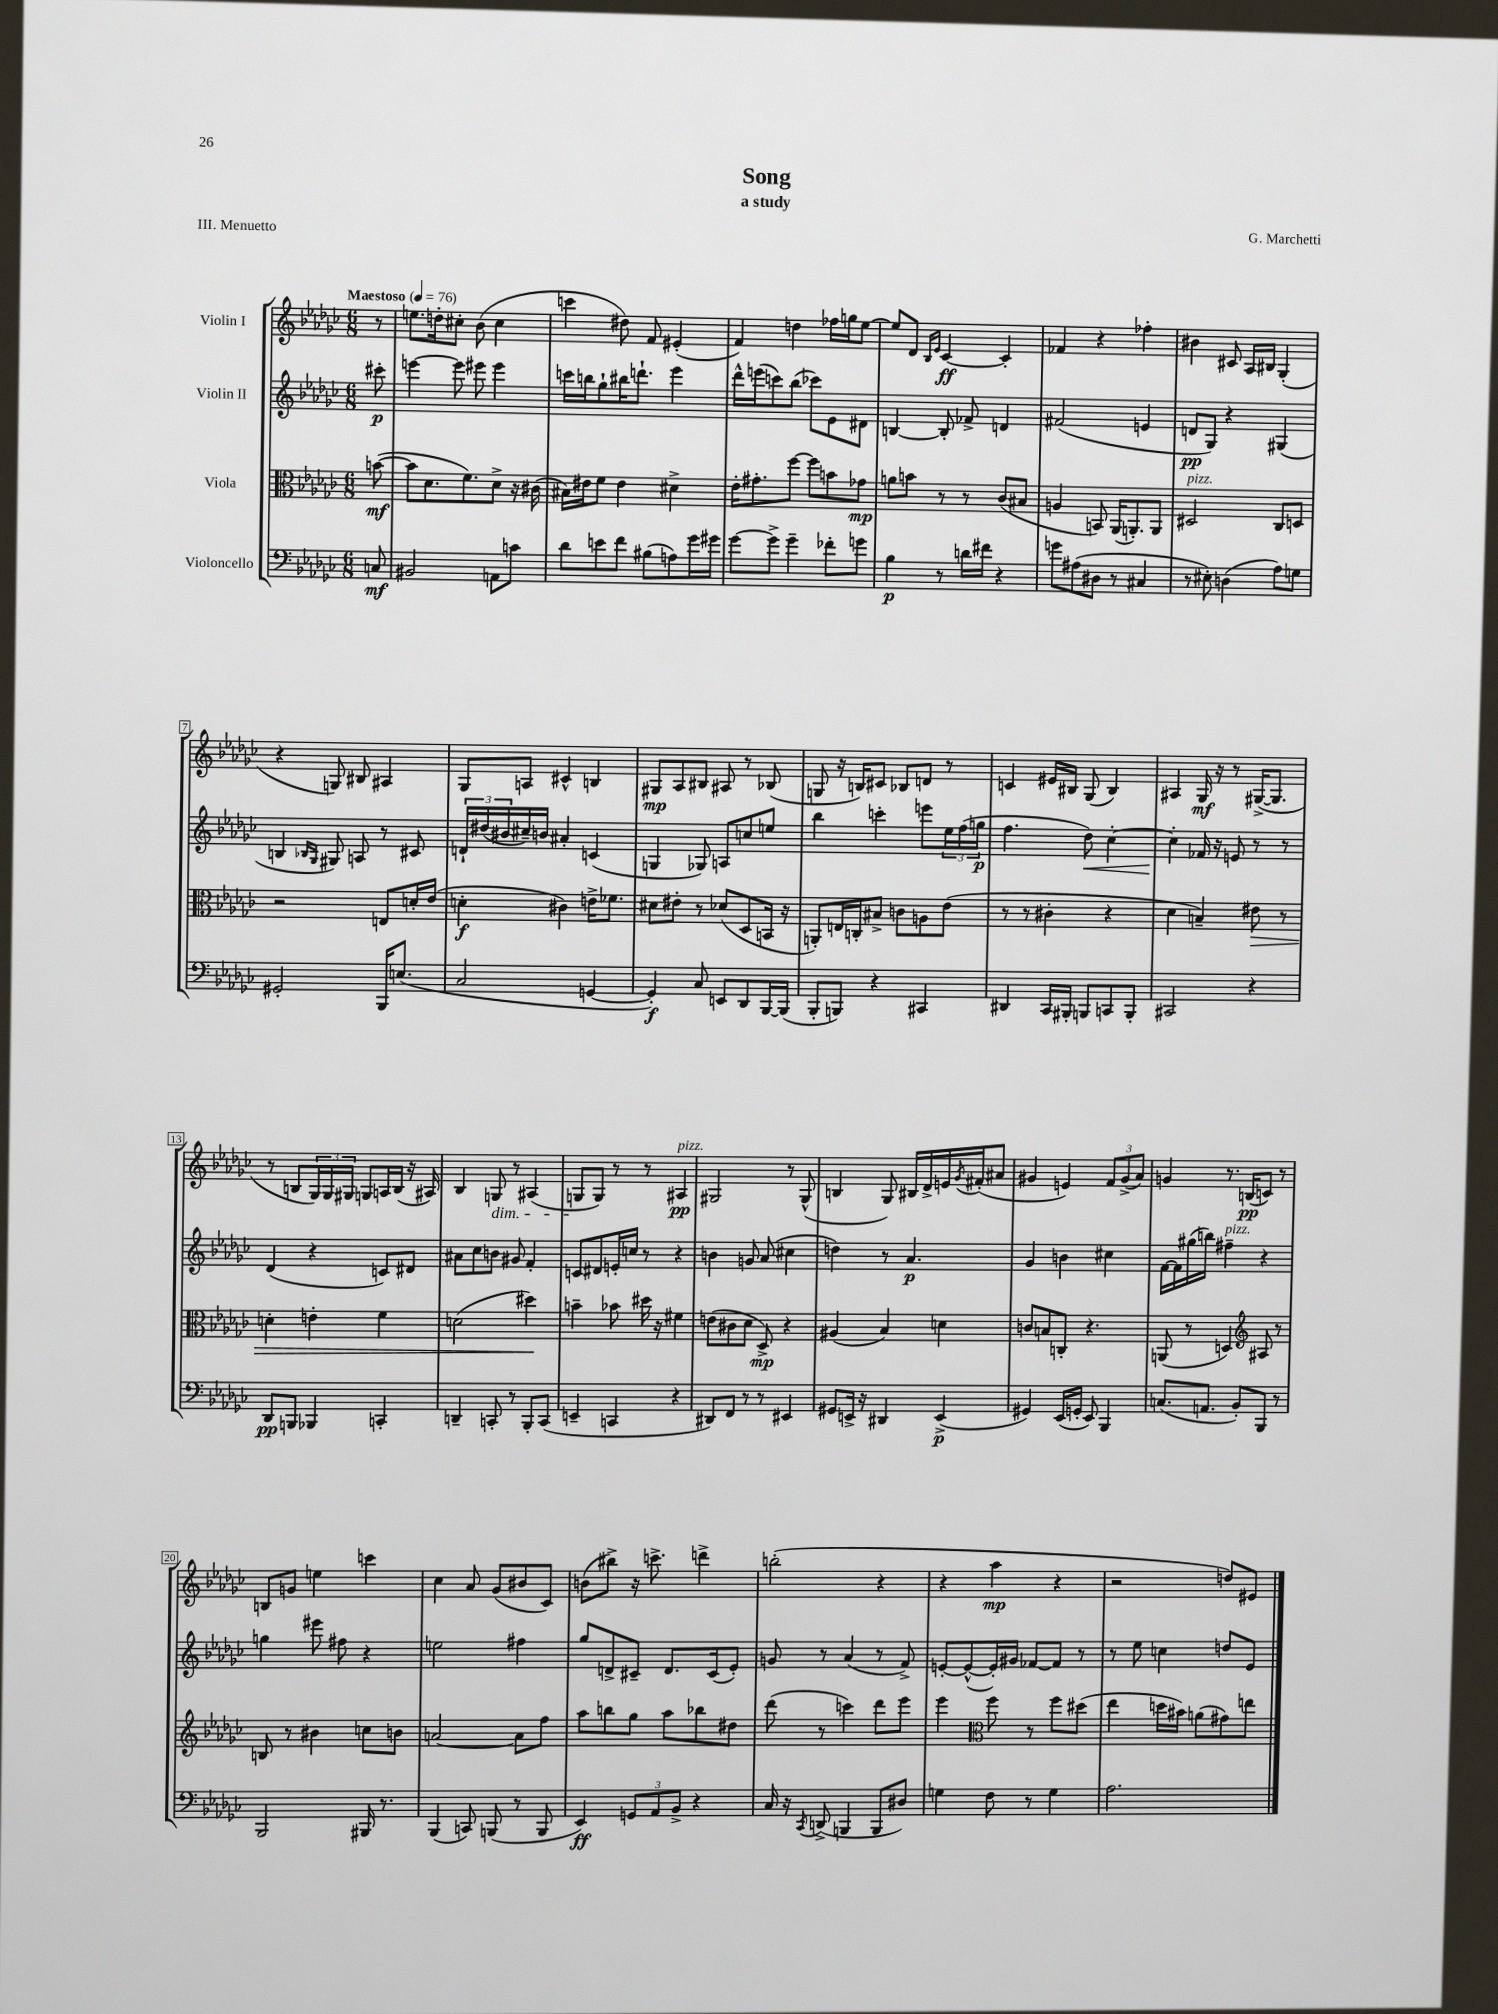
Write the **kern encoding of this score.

**kern	**kern	**kern	**kern
*staff4	*staff3	*staff2	*staff1
*clefF4	*clefC3	*clefG2	*clefG2
*k[b-e-a-d-g-c-]	*k[b-e-a-d-g-c-]	*k[b-e-a-d-g-c-]	*k[b-e-a-d-g-c-]
*M6/8	*M6/8	*M6/8	*M6/8
*MM76	*MM76	*MM76	*MM76
8C	([8b	8ccc#'	8r
=	=	=	=
2BB#	8b]	[4eee	8.ee
.	8.d-	.	.
.	.	.	16dd'
.	.	8eee]	8cc#'
.	8.f)	.	.
.	.	8eee#	(8b-
8AA	8d-^	4eee#	4cc#
8c	16r	.	.
.	(16c#	.	.
=	=	=	=
8d-	16B#)	16ccc	4ccc
.	16e#	16bb	.
8e	8f	8gg-`	.
8f	4e#	16bb#	8dd#)
.	.	8.ddd`	.
(8B#	.	.	8f
8A)	4d#^	4eee-	(4e#'
16g-	.	.	.
16g#	.	.	.
=	=	=	=
[8g-	16e-'	16ddd-^^	4f)
.	8.g#'	(16eee	.
8g-^]	.	8ccc)	.
4g-~	[8ff	(8bb-	4dd
.	8ff]	8ccc-)	.
8f-'	8b	8e-	16ff-
.	.	.	16gg
8g	8g-	8d#	[8ee-
=	=	=	=
4B-	8a	[4B	8ee-]
.	8b	.	8d-
.	.	.	16qqB-
.	.	.	16qqe-
8r	8r	8B']	[4c-
16d	8r	8f-^	.
16f#	.	.	.
4r	(8c-	4d	4c-']
.	8B#	.	.
=	=	=	=
8g	4A	(2f#	4f-
(8A#	.	.	.
8D#	8BB)	.	4r
8r	(16AA-	.	.
.	8.AA')	.	.
4C#	.	4e	4ff-'
.	8AA	.	.
=	=	=	=
8r	2D#	8d	4b#
8E#')	.	8G-)	.
(4D	.	4r	8c#
.	.	.	16A-
.	.	.	16B#
8A-)	8C-	(4G#	(4G-'
8G	8D	.	.
=	=	=	=
2GG#'	2r	4B	4r
.	.	16qqB-	.
.	.	16qqG-	.
.	.	8G#)	8G)
.	.	8A	8B#
16BBB-	8E	8r	4A#
(8.E	.	.	.
.	16d'	8c#	.
.	(16e-	.	.
=	=	=	=
2C-	4d'	24d`	8G-
.	.	(24dd#	.
.	.	24b#	.
.	.	16cc#~)	8A
.	.	16b	.
.	4c#)	4a#'	4c#^^
[4GG	16e^	(4c	4B
.	8.f-	.	.
=	=	=	=
4GG'])	8d#	4G	8G#
.	8e#'	.	8A-
8C-	8r	8G-)	8B#
8EE	(8d-	8A	8A#
8DD-	8D-	8cc	8r
[16BBB-	16BB	8ee	(8B-
(16BBB-]	16r	.	.
=	=	=	=
8BBB-'	8AA')	4bb-	8G
8BBB)	16E	.	16r
.	16C'	.	16B)
4r	8B#^	4ccc'	8c#
.	8c	.	8B-
4CC#	8A	8eee	8d
.	(8e-	24ee-	8r
.	.	(24ff	.
.	.	24gg	.
=	=	=	=
4DD#	8r	4.ff	4c
.	8r	.	.
16CC-	4c#'	.	16e#
16BBB#'	.	.	16B#
8BBB	.	8dd-)	(8G-
8CC	4r	[4cc-'	4B#)
8BBB'	.	.	.
=	=	=	=
2CC#	4d-	4cc-']	4A#
.	4B~)	16f-	16G-
.	.	16r	16r
.	.	8e	8r
4r	8e#	8r	([16G#^
.	.	.	8.G#]
.	8r	8r	.
=	=	=	=
8DD-	4d'	(4d-	8r
8BBB	.	.	8B
4BBB-	4e'	4r	24G-)
.	.	.	24G-
.	.	.	24G#
.	.	.	8G
4CC'	4f	8c)	16A
.	.	.	(16B
.	.	8d#	16r
.	.	.	16A#)
=	=	=	=
4DD~	(2d	8a#	4B-
.	.	8cc-	.
8CC'	.	8b	8G
8r	.	8g#	8r
8BBB-'	4dd#)	4f'	(4A#
(8CC	.	.	.
=	=	=	=
4EE~	4b~	8c	8G
.	.	8d#	8G)
4CC	8b-	16e'	8r
.	.	16cc	.
.	16dd#	8r	8r
.	16r	.	.
4r	4f#	4r	4A#
=	=	=	=
8DD#)	(8e	4b	2G#
8FF	8c#	.	.
8r	8d-	8g	.
8r	8D-^)	(8a-	.
4EE#	4r	4cc#	8r
.	.	.	(8G#^^
=	=	=	=
8GG#	(4A#	4dd)	4B
16EE^	.	.	.
16r	.	.	.
4DD#	4B-)	8r	8G-)
.	.	4.a-	16B#
.	.	.	16d-^
(4EE^	4d	.	16e
.	.	.	8qg-
.	.	.	(16f#'
.	.	.	8a#
=	=	=	=
4GG#)	8c	4g-	4g#
.	8B	.	.
(16EE-	8C'	4b	4e)
16GG'	.	.	.
8EE-)	4.r	.	.
4BBB-	.	4cc#	12f
.	.	.	(12g#^
.	.	.	12a-)
=	=	=	=
(8.C	(8AA	[16f	4g
.	.	16f]	.
.	8r	(16gg#	.
8.AA	.	16bb)	.
.	4D)	4ff#~	8.r
8BB-')	.	.	.
.	.	.	(16B
*	*clefG2	*	*
8BBB-	8A#	4r	8c)
8r	8r	.	8r
=	=	=	=
2BBB-	8B	4gg	8B
.	8r	.	8g
.	4b#	8eee#	4ee
.	.	8ff#	.
16BBB#	8cc	4r	4ccc
8.r	.	.	.
.	8b	.	.
=	=	=	=
(4BBB-	[2a	2ee	4cc-
8CC)	.	.	8a-
(8BBB	.	.	(8g-
8r	8a]	4ff#	8b#
8BBB	8ff	.	8c-)
=	=	=	=
4EE-)	8aa-	8gg-	(8b
.	8bb	8d^	8bb#^)
12GG	8gg-	8c#~	16r
.	.	.	8.ccc^
12AA-	.	.	.
.	8aa-	8.d	.
12BB-^	.	.	.
4r	8bb-	.	4ddd^
.	.	(16c#	.
.	8dd#	8e-')	.
=	=	=	=
16C-	(8ddd-	8g	(2bb'
16r	.	.	.
8qCC-	.	.	.
(8DD^	8r	8r	.
4BBB	4ccc)	(4a-	.
8BBB	8ddd-	8r	4r
8D#)	8eee-	8f^)	.
=	=	=	=
4G	4eee-	[8e'	4r
.	.	(8e^^_	.
*	*clefC3	*	*
8F	8ff	16e'])	4aa-
.	.	16g#	.
8r	8r	[8f-	.
4G	8ff	8f-]	4r
.	(8dd#	8r	.
=	=	=	=
2.A-	4ee-	8r	2r
.	.	8ee-	.
.	16dd	4cc	.
.	16b#)	.	.
.	(8a	.	.
.	8g#)	8dd	8dd)
.	8ee	8e-	8e#
==	==	==	==
*-	*-	*-	*-
